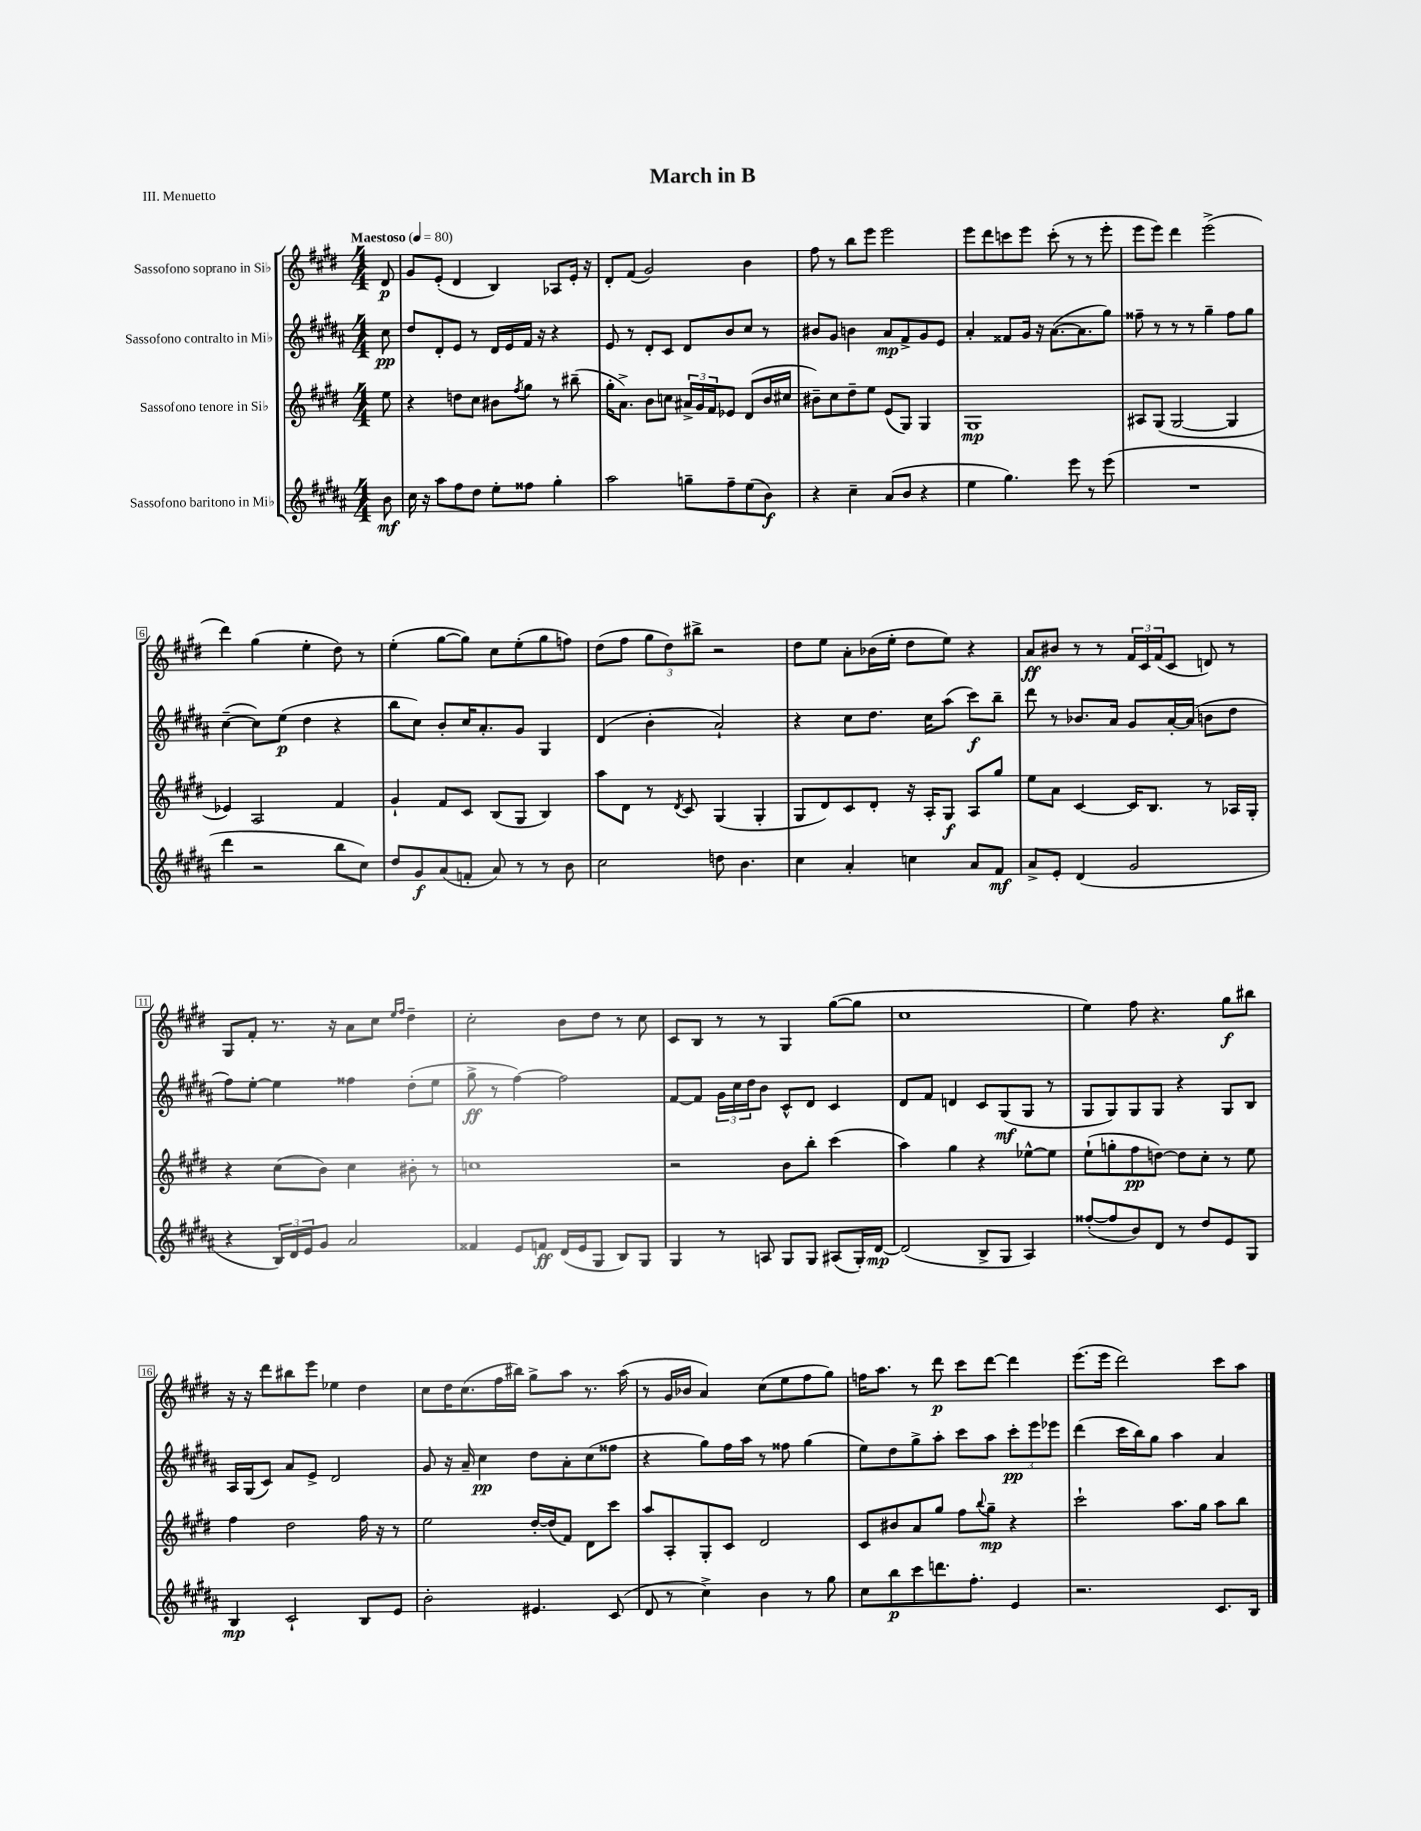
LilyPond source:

\header { title = "March in B" piece = "III. Menuetto" }
<<
\new StaffGroup <<
\new Staff = "s0" \with { instrumentName = "Sassofono soprano in Sib" } {
    \clef treble \key e \major \numericTimeSignature \time 4/4 \partial 8 \tempo "Maestoso" 4 = 80
    dis'8\p |
    gis'8 e'8-.( dis'4 b4) aes8 e'16-. r16 |
    dis'8-. fis'8( gis'2) b'4 |
    fis''8 r8 b''8 e'''8 e'''2 |
    e'''8 dis'''8 c'''8 e'''8 c'''8-.( r8 r8 e'''8-. |
    e'''8 e'''8) dis'''4 e'''2->( |
    dis'''4) gis''4( e''4-. dis''8) r8 |
    e''4-.( gis''8~ gis''8) cis''8 e''8-.( gis''8 f''8) |
    dis''8( fis''8 \tuplet 3/2 { gis''8 dis''8) bis''8-> } r2 |
    dis''8 e''8 a'8-. bes'16( e''16-. dis''8 e''8) r4 |
    a'8\ff bis'8 r8 r8 \tuplet 3/2 { fis'16 cis'16 fis'16( } cis'8 d'8) r8 |
    gis8 fis'8-. r8. r16 a'8 cis''8 \grace { e''16 fis''16 } dis''4-- |
    cis''2-. b'8 dis''8 r8 cis''8 |
    cis'8 b8 r8 r8 gis4 gis''8~( gis''8 |
    cis''1 |
    e''4) fis''8 r4. gis''8\f bis''8 |
    r16 r16 dis'''8 bis''8 e'''8 ees''4 dis''4 |
    cis''8 dis''16 cis''8.( fis''16 bis''16) gis''8-> a''8 r8. a''16( |
    r8 gis'16 bes'16 a'4) cis''8( e''8 fis''8 gis''8) |
    f''16 a''8. r8 dis'''8\p cis'''8 dis'''8~ dis'''4 |
    e'''8.( e'''16 dis'''2) cis'''8 a''8 \bar "|." |
}
\new Staff = "s1" \with { instrumentName = "Sassofono contralto in Mib" } {
    \clef treble \key b \major \numericTimeSignature \time 4/4 \partial 8
    cis''8\pp |
    dis''8 dis'8-. e'8 r8 dis'16 e'16 fis'16 r16 r4 |
    e'8 r8 dis'8-. cis'8 dis'8 b'8 cis''8 r8 |
    bis'8 gis'8 b'4 ais'8\mp fis'8-> gis'8 e'8 |
    ais'4-. fisis'8 gis'16 r16 ais'8.~( ais'8. gis''8) |
    fisis''8-- r8 r8 r8 gis''4-- fisis''8 gis''8 |
    cis''4~--( cis''8) e''8\p( dis''4 r4 |
    b''8 cis''8) b'8-. cis''16 ais'8.-. gis'8 gis4 |
    dis'4( b'4-. ais'2-!) |
    r4 cis''8 dis''8. cis''16 ais''8( cis'''8\f) b''8-- |
    dis'''8 r8 bes'8. ais'16 gis'8 ais'16~-. ais'16( b'8 dis''8 |
    fis''8) e''8~-. e''4 fisis''4 dis''8-.( e''8 |
    gis''8->\ff r8 fis''4~) fis''2 |
    fis'8~ fis'8 \tuplet 3/2 { gis'16 cis''16 dis''16 } b'8 cis'8-^ dis'8 cis'4 |
    dis'8 fis'8 d'4 cis'8 gis8\mf( gis8 r8 |
    gis8 gis8) gis8 gis8 r4 gis8 b8 |
    ais16 gis16( cis'8) ais'8 e'8-> dis'2 |
    gis'8 r16 ais'16-- cis''4\pp dis''8 ais'8-. cis''8( fisis''8 |
    r4 gis''8) fis''16 ais''16 r8 fisis''8 gis''4( |
    e''8) dis''8 gis''8-> ais''8-. cis'''8 ais''8 \tuplet 3/2 { cis'''8-.\pp e'''8 ees'''8 } |
    dis'''4( cis'''16 b''16) gis''8 ais''4 ais'4 \bar "|." |
}
\new Staff = "s2" \with { instrumentName = "Sassofono tenore in Sib" } {
    \clef treble \key e \major \numericTimeSignature \time 4/4 \partial 8
    e''8 |
    r4 d''8 cis''8 bis'8 \acciaccatura { fis''8 } gis''8 r8 bis''8--( |
    gis''16-. a'8.->) b'8 c''8 \tuplet 3/2 { ais'16-> gis'16 fis'16 } ees'8 dis'8( b'16 cis''16 |
    bis'8--) cis''8 dis''8-- e''8 e'8( gis8) gis4 |
    gis1\mp |
    ais8 gis8( gis2~ gis4 |
    ees'4) a2 fis'4 |
    gis'4-! fis'8 cis'8 b8( gis8 b4) |
    a''8 dis'8 r8 \acciaccatura { dis'8 } cis'8 gis4( gis4-. |
    gis8 dis'8) cis'8 dis'8-. r16 a16-. gis8\f a8 gis''8 |
    e''8 a'8 cis'4~ cis'16 b8. r8 aes16 gis16-. |
    r4 cis''8( b'8) cis''4 bis'8-. r8 |
    c''1 |
    r2 b'8 b''8-. cis'''4( |
    a''4) gis''4 r4 ees''8~-^ ees''8 |
    e''8-!( g''8-. fis''8\pp d''8~) d''8 cis''8-. r8 e''8 |
    fis''4 dis''2 fis''16 r16 r8 |
    e''2 dis''16~-. dis''16( fis'8) dis'8 cis'''8 |
    a''8 a8-. gis8-. cis'8 dis'2 |
    cis'8 bis'8 a'8 gis''8 fis''8 \appoggiatura { b''8 } gis''8--\mp r4 |
    cis'''2-! a''8. gis''16 a''8 b''8 \bar "|." |
}
\new Staff = "s3" \with { instrumentName = "Sassofono baritono in Mib" } {
    \clef treble \key b \major \numericTimeSignature \time 4/4 \partial 8
    b'8\mf |
    cis''16 r16 ais''8 fis''8 dis''8 e''8-. fisis''8 gis''4-. |
    ais''2 g''8-- fis''8-- e''8( b'8\f) |
    r4 cis''4-- ais'8( b'8 r4 |
    e''4 gis''4.) e'''8 r8 e'''8( |
    R1 |
    dis'''4 r2 b''8 cis''8) |
    dis''8 gis'8\f ais'8( f'8-. ais'8) r8 r8 b'8 |
    cis''2 d''8 b'4. |
    cis''4 ais'4-. c''4 ais'8 fis'8\mf |
    ais'8-> e'8-. dis'4( gis'2 |
    r4 \tuplet 3/2 { b16) dis'16 e'16 } gis'8 ais'2 |
    fisis'4 e'8 f'8\ff dis'16( e'16 gis8 b8) gis8 |
    gis4 r8 a8 gis8 gis8 ais8( gis16-.) dis'16~\mp |
    dis'2( b8-> gis8 ais4) |
    fisis''8~-.( fisis''8 b'8) dis'8 r8 dis''8 e'8 gis8 |
    b4\mp cis'2-! b8 e'8 |
    b'2-. eis'4. cis'8( |
    dis'8 r8 cis''4->) b'4 r8 gis''8 |
    cis''8 b''8\p cis'''8 d'''8. fis''8.-. e'4 |
    r2. cis'8. b16 \bar "|." |
}
>>
>>
\layout { \context { \Score \override BarNumber.stencil = #(make-stencil-boxer 0.1 0.3 ly:text-interface::print) } }
